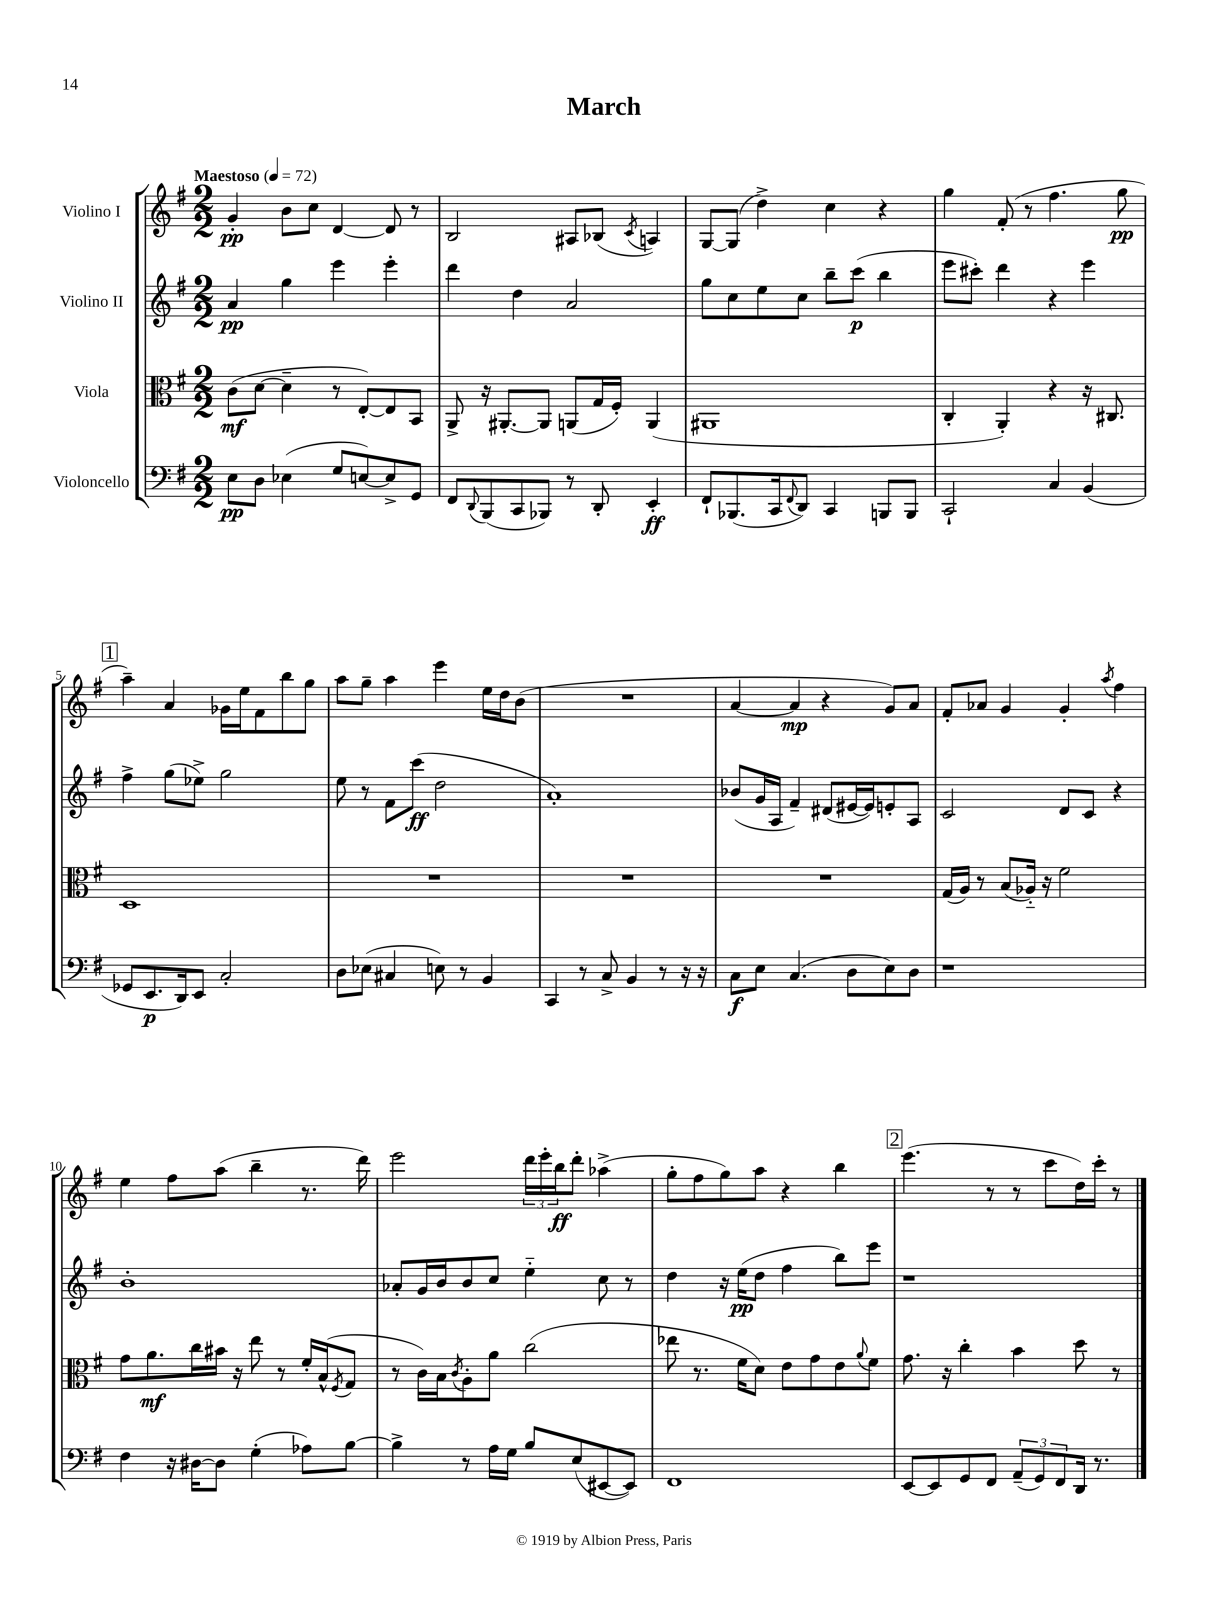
\header { title = "March" }
<<
\new StaffGroup <<
\new Staff = "s0" \with { instrumentName = "Violino I" } {
    \clef treble \key g \major \numericTimeSignature \time 2/2 \tempo "Maestoso" 4 = 72
    g'4-.\pp b'8 c''8 d'4~ d'8 r8 |
    b2 ais8 bes8( \acciaccatura { c'8 } a4) |
    g8~ g8( d''4->) c''4 r4 |
    g''4 fis'8-.( r8 fis''4. g''8\pp |
    \mark \markup { \box "1" } a''4--) a'4 ges'16 e''16 fis'8 b''8 g''8 |
    a''8 g''8-- a''4 e'''4 e''16 d''16 b'8( |
    R1 |
    a'4~ a'4\mp r4 g'8) a'8 |
    fis'8-. aes'8 g'4 g'4-. \acciaccatura { a''8 } fis''4 |
    e''4 fis''8 a''8( b''4-- r8. d'''16) |
    e'''2 \tuplet 3/2 { d'''16 e'''16-. b''16\ff } d'''8-. aes''4->( |
    g''8-. fis''8 g''8) a''8 r4 b''4 |
    \mark \markup { \box "2" } e'''4.( r8 r8 c'''8 d''16) c'''16-. r8 \bar "|." |
}
\new Staff = "s1" \with { instrumentName = "Violino II" } {
    \clef treble \key g \major \numericTimeSignature \time 2/2
    a'4\pp g''4 e'''4 e'''4-. |
    d'''4 d''4 a'2 |
    g''8 c''8 e''8 c''8 b''8-- c'''8\p( b''4 |
    e'''8 cis'''8-.) d'''4 r4 e'''4 |
    \mark \markup { \box "1" } fis''4-> g''8( ees''8->) g''2 |
    e''8 r8 fis'8 c'''8\ff( d''2 |
    a'1-.) |
    bes'8( g'16 a16 fis'4--) dis'8( eis'16~ eis'16) e'8-. a8 |
    c'2 d'8 c'8 r4 |
    b'1-. |
    aes'8-. g'16 b'16 b'8 c''8 e''4-_ c''8 r8 |
    d''4 r16 e''16\pp( d''8 fis''4 b''8) e'''8 |
    \mark \markup { \box "2" } r1 \bar "|." |
}
\new Staff = "s2" \with { instrumentName = "Viola" } {
    \clef alto \key g \major \numericTimeSignature \time 2/2
    c'8\mf( d'8~ d'4-- r8 e8~-.) e8 b,8 |
    a,8-> r16 ais,8.~-. ais,8 a,8( g16 fis16-.) a,4( |
    ais,1 |
    c4-. a,4-.) r4 r16 cis8. |
    \mark \markup { \box "1" } d1 |
    R1 |
    R1 |
    R1 |
    g16( a16) r8 b8( aes16-_) r16 fis'2 |
    g'8 a'8.\mf c''16 bis'16 r16 e''8 r8 fis'16-. b16-^( \acciaccatura { fis8 } g8 |
    r8 c'16) b16 \acciaccatura { c'8 } a8-. a'8 c''2( |
    ees''8 r8. fis'16 d'8) e'8 g'8 e'8 \appoggiatura { a'8 } fis'8 |
    \mark \markup { \box "2" } g'8. r16 c''4-. b'4 d''8 r8 \bar "|." |
}
\new Staff = "s3" \with { instrumentName = "Violoncello" } {
    \clef bass \key g \major \numericTimeSignature \time 2/2
    e8\pp d8 ees4( g8 e8~) e8-> g,8 |
    fis,8 \appoggiatura { d,8 } b,,8( c,8 bes,,8) r8 d,8-. e,4-.\ff |
    fis,8-! bes,,8.( c,16 \appoggiatura { fis,8 } d,8) c,4 b,,8 b,,8 |
    c,2-! c4 b,4( |
    \mark \markup { \box "1" } ges,8 e,8.\p d,16) e,8 c2-. |
    d8 ees8( cis4 e8) r8 b,4 |
    c,4 r8 c8-> b,4 r8 r16 r16 |
    c8\f e8 c4.( d8 e8) d8 |
    r1 |
    fis4 r16 dis16~ dis8 g4-.( aes8) b8~ |
    b4-> r8 a16 g16 b8 e8( eis,8~ eis,8) |
    fis,1 |
    \mark \markup { \box "2" } e,8~ e,8 g,8 fis,8 \tuplet 3/2 { a,8--( g,8) fis,8 } d,16 r8. \bar "|." |
}
>>
>>
